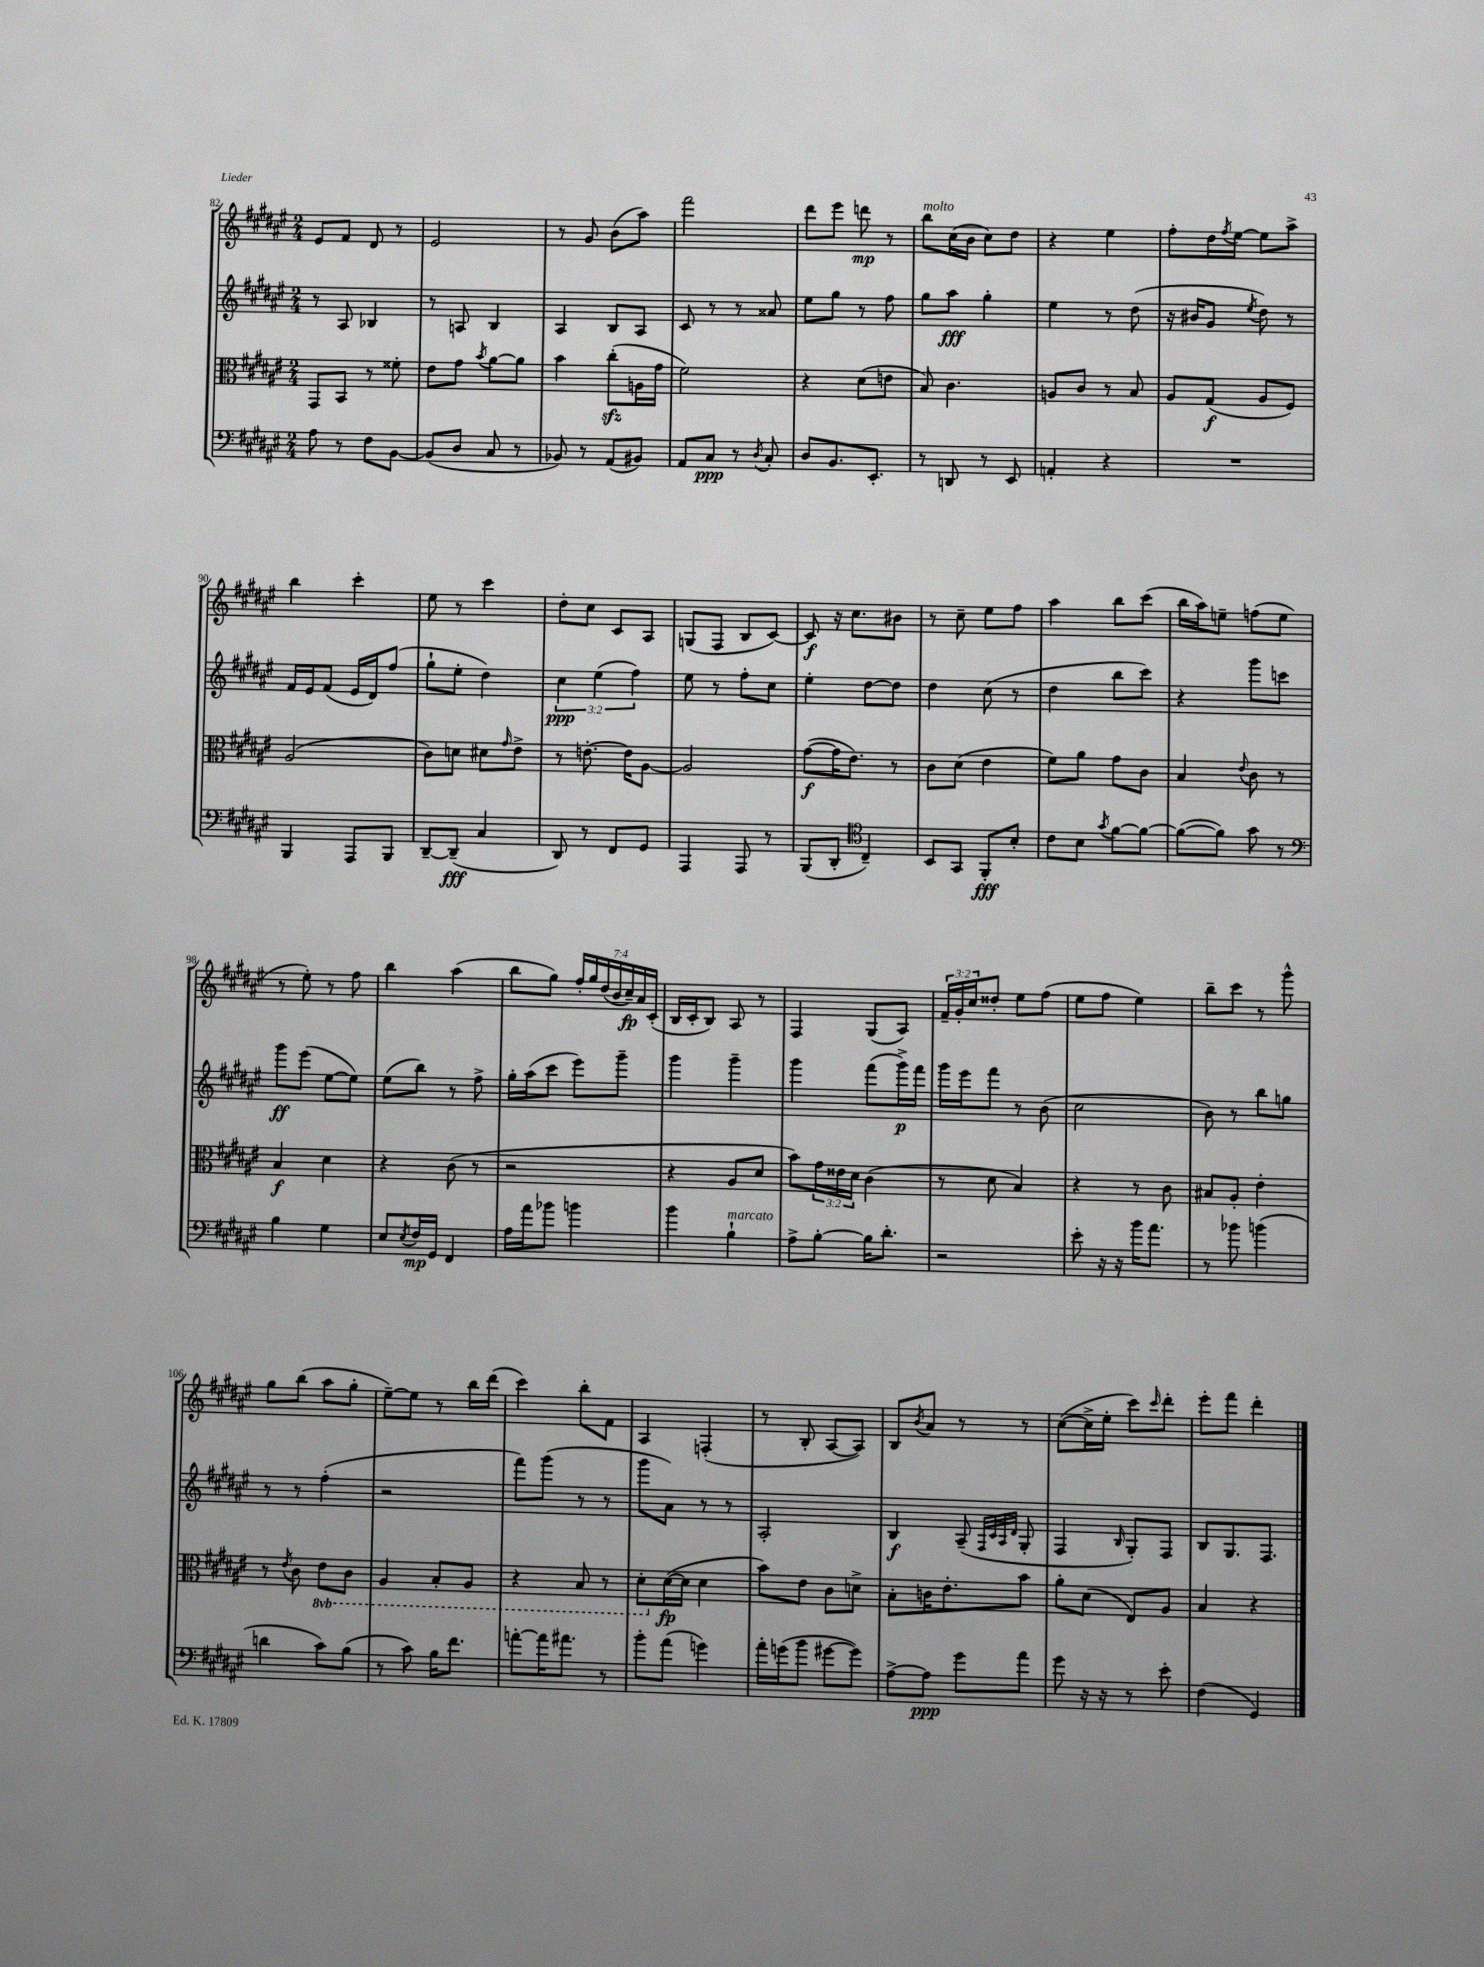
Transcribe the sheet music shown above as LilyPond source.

<<
\new StaffGroup <<
\new Staff = "s0" {
    \clef treble \key fis \major \numericTimeSignature \time 2/4 \override Staff.TupletNumber.text = #tuplet-number::calc-fraction-text
    eis'8 fis'8 dis'8 r8 |
    eis'2 |
    r8 gis'8 b'8( ais''8) |
    fis'''2 |
    dis'''8 eis'''8 d'''8\mp r8 |
    b''8^\markup { \italic "molto" } cis''16( b'16 cis''8) dis''8 |
    r4 eis''4 |
    fis''8-. dis''16 \acciaccatura { fis''8 } eis''16~ eis''8 ais''8-> |
    b''4 cis'''4-. |
    eis''8 r8 cis'''4 |
    dis''8-. cis''8 cis'8 ais8 |
    g8( fis8 b8 cis'8~) |
    cis'8\f r16 cis''8. bis'8 |
    r8 cis''8-- eis''8 fis''8 |
    ais''4 b''8 cis'''8( |
    b''16 ais''16) e''8-- f''8( e''8 |
    r8 eis''8-.) r8 fis''8 |
    b''4 ais''4( |
    b''8 gis''8) \tuplet 7/4 { fis''16-. gis''16 dis''16( b'16 cis''16--\fp) ais'16 cis'16-.( } |
    b16 cis'16-. b8) ais8 r8 |
    fis4 gis8( ais8) |
    \tuplet 3/2 { fis'16-- gis'16-. cis''16 } disis''8-. eis''8 fis''8( |
    eis''8 fis''8 eis''4) |
    b''8-- cis'''8 r8 gis'''8-^ |
    gis''8 b''8( ais''8 gis''8-. |
    eis''8~--) eis''8 r8 b''16 dis'''16( |
    cis'''4) b''8-. fis'8 |
    ais4 f4-.( |
    r8 b8-. ais8~ ais8) |
    b8 \acciaccatura { b'8 } ais'8 r8 r8 |
    cis''8~( cis''16-> eis''16-. cis'''8) \grace { cis'''16 } dis'''8-. |
    eis'''8-. fis'''8 dis'''4-. \bar "|." |
}
\new Staff = "s1" {
    \clef treble \key fis \major \numericTimeSignature \time 2/4 \override Staff.TupletNumber.text = #tuplet-number::calc-fraction-text
    r8 ais8 bes4 |
    r8 a8 b4 |
    ais4 b8 ais8 |
    cis'8 r8 r8 aisis'8 |
    eis''8 gis''8 r8 fis''8 |
    gis''8 ais''8\fff gis''4-. |
    eis''4 r8 dis''8( |
    r16 bis'16 gis'8 \acciaccatura { eis''8 } dis''8) r8 |
    fis'16 eis'16 fis'8( eis'16 dis'16) fis''8( |
    gis''8-! eis''8-. dis''4) |
    \tuplet 3/2 { cis''4\ppp eis''4( fis''4) } |
    eis''8 r8 fis''8-. cis''8 |
    eis''4-. dis''8~ dis''8 |
    dis''4 cis''8( r8 |
    dis''4 b''8 cis'''8) |
    r4 gis'''8 c'''8 |
    gis'''8\ff eis'''8( eis''8~ eis''8) |
    eis''8( b''8) r8 fis''8-> |
    gis''16-. ais''16( cis'''8 eis'''8) gis'''8-- |
    gis'''4 gis'''4-- |
    gis'''4 fis'''8( gis'''16->\p) fis'''16 |
    gis'''16 eis'''16 fis'''8 r8 b'8( |
    cis''2 |
    b'8) r8 b''8 g''8 |
    r8 r8 fis''4-.( |
    r2 |
    fis'''8) gis'''8( r8 r8 |
    gis'''8 ais'8) r8 r8 |
    ais2-. |
    b4\f ais8--( \grace { fis32 cis'32 ais32 dis'32 } gis8-. |
    fis4 \grace { b16 } gis8-.) fis8 |
    b8 gis8. fis8. \bar "|." |
}
\new Staff = "s2" {
    \clef alto \key fis \major \numericTimeSignature \time 2/4 \override Staff.TupletNumber.text = #tuplet-number::calc-fraction-text \set Staff.ottavationMarkups = #ottavation-simple-ordinals
    gis,8 b,8 r8 fisis'8-. |
    eis'8 gis'8 \acciaccatura { b'8 } ais'8~ ais'8 |
    b'4 cis''8-.\sfz( a16 gis'16 |
    fis'2) |
    r4 dis'8( e'8 |
    b8) cis'4. |
    a8 cis'8 r8 b8 |
    ais8 gis8\f( ais8 fis8) |
    ais2( |
    cis'8) d'8 dis'8 \grace { gis'16 } eis'8-> |
    r8 e'8.~-. e'16 ais8~ |
    ais2 |
    gis'8~\f( gis'16 eis'8.) r8 |
    cis'8 dis'8( eis'4 |
    fis'8) ais'8 gis'8 cis'8 |
    b4 \appoggiatura { eis'8 } cis'8 r8 |
    b4\f dis'4 |
    r4 cis'8( r8 |
    r2 |
    r4 ais8 dis'8 |
    b'8) \tuplet 3/2 { gis'16 eisis'16 dis'16 } cis'4( |
    r8 dis'8 b4) |
    r4 r8 cis'8 |
    bis8 ais8-. eis'4-. |
    r8 \acciaccatura { eis'8 } cis'8 \ottava #-1 eis8 cis8 |
    ais,4 b,8-. ais,8 |
    r4 b,8 r8 |
    dis8-. \ottava #0 dis'16~\fp( dis'16 dis'4 |
    b'8) eis'8 cis'8 d'8-> |
    b8-. c'16 eis'8.-. b'8 |
    ais'8-. dis'8( eis8) ais8 |
    b4 r4 \bar "|." |
}
\new Staff = "s3" {
    \clef bass \key fis \major \numericTimeSignature \time 2/4
    ais8 r8 fis8 b,8~ |
    b,8( dis8 cis8 r8 |
    bes,8) r8 ais,8( bis,8) |
    ais,8 cis8\ppp r8 \acciaccatura { dis8 } cis8-. |
    dis8 b,8. eis,8.-. |
    r8 d,8 r8 eis,8 |
    a,4-. r4 |
    R2 |
    b,,4 ais,,8 b,,8 |
    dis,8~-- dis,8--\fff( cis4 |
    dis,8) r8 fis,8 gis,8 |
    ais,,4 ais,,8 r8 |
    b,,8( dis,8-. \clef tenor cis4--) |
    b,8 gis,8 fis,8-.\fff b8-. |
    cis'8 b8 \acciaccatura { gis'8 } fis'8~ fis'8~ |
    fis'8~( fis'8) gis'8 r8 |
    \clef bass b4 gis4 |
    eis8 \acciaccatura { eis8 } fis16\mp gis,16 fis,4 |
    ais16 ais'16 bes'8 b'4 |
    b'4 b4-!^\markup { \italic "marcato" } |
    ais8-> b8~-. b16 dis'8.-. |
    r2 |
    eis'8-. r16 r16 b'16 ais'8. |
    r8 bes'8 b'4( |
    d'4 cis'8) b8( |
    r8 cis'8) b16 fis'8. |
    a'8~-. a'16 ais'8. r8 |
    b'8-. ais'8( g'4) |
    ais'16-. g'16( b'8 gis'8~ gis'8) |
    ais8~-> ais8\ppp gis'8 ais'8 |
    gis'8 r16 r16 r8 eis'8-. |
    fis4( gis,4) \bar "|." |
}
>>
>>
\layout { \context { \Score currentBarNumber = #82 } }
